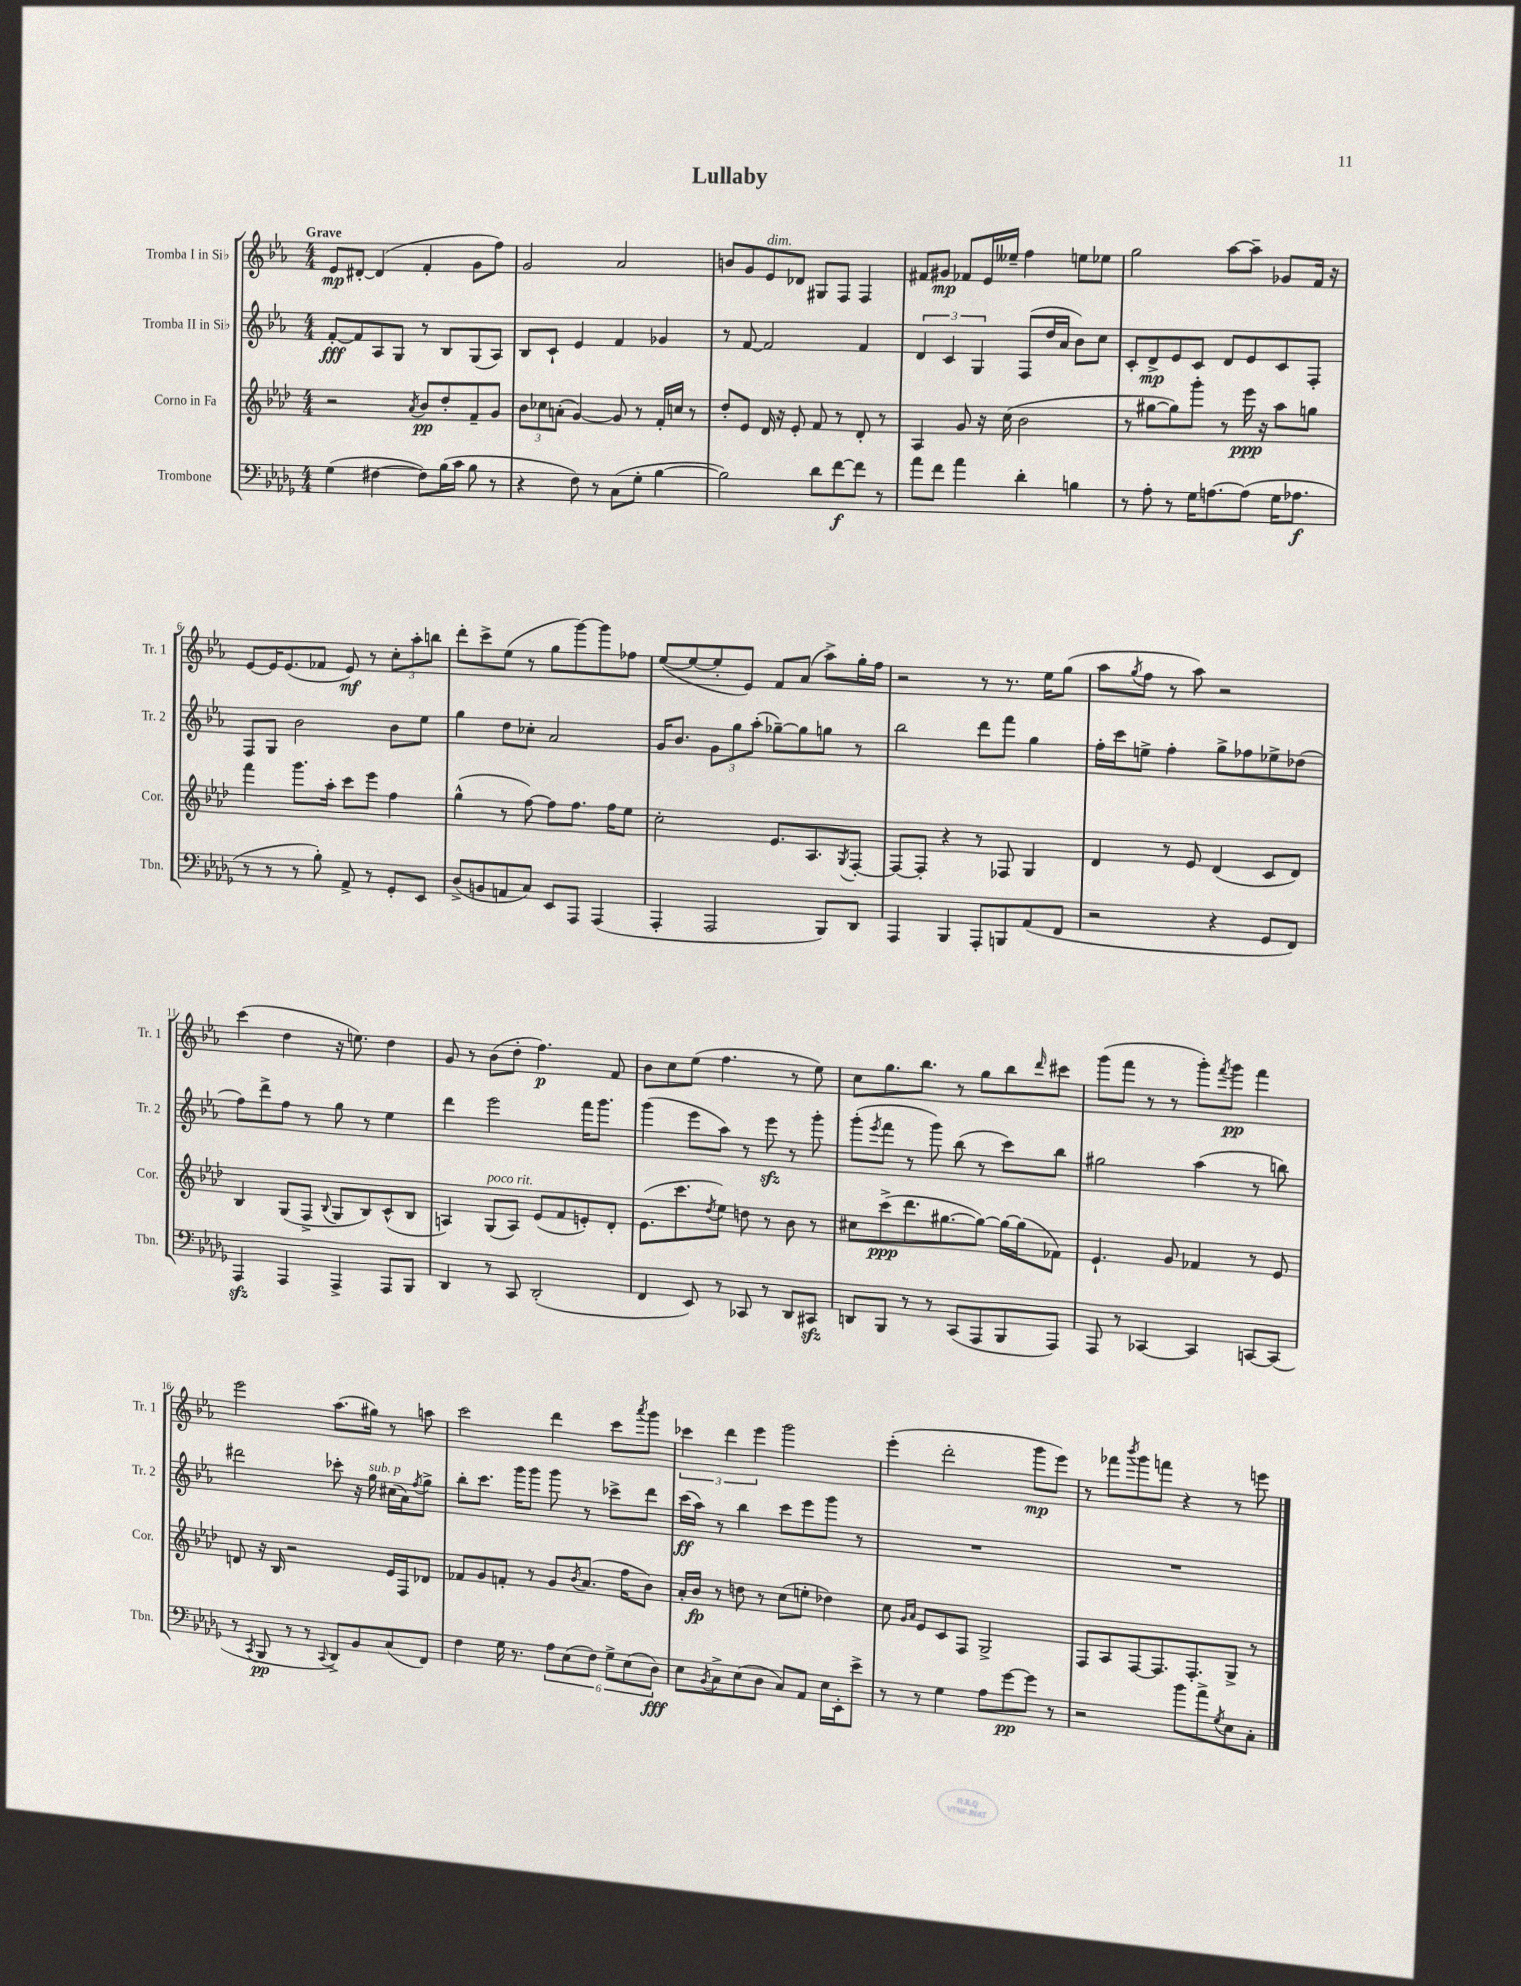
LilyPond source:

\header { title = "Lullaby" }
<<
\new StaffGroup <<
\new Staff = "s0" \with { instrumentName = "Tromba I in Sib" shortInstrumentName = "Tr. 1" } {
    \clef treble \key ees \major \numericTimeSignature \time 4/4 \tempo "Grave"
    ees'8\mp dis'8~-. dis'4( f'4-. g'8 f''8) |
    g'2 aes'2 |
    b'8 g'8 ees'8^\markup { \italic "dim." } des'8 gis8 f8 f4 |
    fis'8 gis'8\mp fes'8 ees'16 eeses''16-- f''4 e''8 ees''8 |
    g''2 aes''8~ aes''8-- ges'8 f'16 r16 |
    ees'8~ ees'16 ees'8.( fes'8 ees'8\mf) r8 \tuplet 3/2 { c''8-. aes''8-. b''8 } |
    d'''8-. c'''8-> ees''8( r8 g''8 g'''8~) g'''8 fes''8 |
    ees''8~( ees''8~ ees''8-. ees'8) f'8 aes'8( aes''8->) g''16-. f''16 |
    r2 r8 r8. ees''16 g''8( |
    aes''8 \acciaccatura { g''8 } f''8 r8 aes''8) r2 |
    c'''4( d''4 r16 e''8.) d''4 |
    g'8 r8 bes'8( d''8-. f''4.\p) f'8 |
    bes'8 c''8 ees''8( f''4. r8 ees''8) |
    c''8 g''8. bes''8. r8 g''8 bes''8 \grace { d'''16 } cis'''8 |
    g'''8( f'''8 r8 r8 g'''8-.) \acciaccatura { f'''8 } g'''8\pp f'''4 |
    ees'''2 aes''8.( gis''16) r8 a''8 |
    c'''2 d'''4 c'''8 \acciaccatura { aes'''8 } g'''8 |
    \tuplet 3/2 { ces'''4 d'''4 ees'''4 } g'''2 |
    ees'''4-.( d'''2-. g'''8\mp ees'''8) |
    r8 fes'''8 \acciaccatura { bes'''8 } g'''8 f'''8 r4 r8 e'''8 \bar "|." |
}
\new Staff = "s1" \with { instrumentName = "Tromba II in Sib" shortInstrumentName = "Tr. 2" } {
    \clef treble \key ees \major \numericTimeSignature \time 4/4
    f'8~-.\fff f'8 aes8 g8 r8 bes8 g8( aes8) |
    bes8 c'8-! ees'4 f'4 ges'4 |
    r8 f'8~ f'2 f'4 |
    \tuplet 3/2 { d'4 c'4 g4 } f8( d''16 aes'16 bes'8) c''8 |
    c'8-. d'8->\mp ees'8 c'8 d'8 ees'8 c'8 f8-. |
    f8 g8 bes'2 bes'8 ees''8 |
    g''4 d''8 ces''8-. aes'2 |
    g'16 bes'8. \tuplet 3/2 { g'8 g''8 aes''8-.( } ges''8~--) ges''8 g''8 r8 |
    bes''2 d'''8 f'''8 g''4 |
    f''16-. c'''16 e''8-> f''4-. g''8-> fes''8 ees''8-> des''8( |
    f''8) d'''8-> f''8 r8 g''8 r8 ees''4 |
    d'''4 ees'''2 f'''16 g'''8. |
    g'''4( ees'''8 aes''8) r8 ees'''8\sfz r8 g'''8-. |
    g'''8-.( \acciaccatura { ees'''8 } f'''8 r8 g'''8) bes''8( r8 c'''8) bes''8 |
    gis''2 aes''4( r8 b''8) |
    dis'''2 ces'''8-. r16 g''16^\markup { \italic "sub. p" } cis''16( aes'16) \acciaccatura { f''8 } g''8-> |
    bes''8-. c'''8. g'''16 g'''8 g'''8 r8 ces'''8-> d'''8 |
    c'''16\ff( aes''16) r8 bes''4 c'''8 ees'''8 g'''8 r8 |
    R1 |
    R1 \bar "|." |
}
\new Staff = "s2" \with { instrumentName = "Corno in Fa" shortInstrumentName = "Cor." } {
    \clef treble \key aes \major \numericTimeSignature \time 4/4
    r2 \acciaccatura { aes'8 } bes'8\pp des''8-. f'8-- g'8 |
    \tuplet 3/2 { bes'8 ces''8 a'8-.( } g'4~) g'8 r8 f'16-. c''16 r8 |
    des''8-. ees'8 des'16 r16 ees'8-. f'8 r8 des'8-. r8 |
    aes4 g'8 r16 c''16( bes'2 |
    r8 gis''8~ gis''8) g'''8-. r8 ees'''16\ppp r16 aes''8 g''8 |
    f'''4 g'''8. aes''16-. c'''8 ees'''8 f''4 |
    g''4-^( r8 f''8~) f''8 f''8. f''16 ees''8 |
    c''2-. ees'8. aes8. \acciaccatura { g8 } f8~-. |
    f8~ f8-. r4 r8 fes8 g4 |
    des'4 r8 ees'8 des'4( c'8 des'8) |
    bes4 g8( f8-> \appoggiatura { bes8 } g8 bes8) c'8-^( bes8 |
    a4) g8^\markup { \italic "poco rit." }( a8) ees'8( f'8 e'8-.) des'8-. |
    ees'8.( c'''8. \acciaccatura { des''8 } ees''8) d''8 r8 bes'8 r8 |
    cis''8 c'''8->\ppp( des'''8. gis''8.~ gis''8~) gis''16~ gis''16( fes'8) |
    ees'4.-! g'8 fes'4 r8 ees'8 |
    d'8 r16 bes16 r2 ees'16 f16 des'8 |
    fes'8 g'8 f'8-. r8 g'8 \acciaccatura { bes'8 } aes'8.( f''16 bes'8) |
    aes'16-. bes'16\fp r8 d''8 r8 c''8( e''8-. des''4) |
    c''8 \grace { g'16 aes'16 } ees'8 c'8 f8 g2-> |
    f8 aes8 f8~ f8. f8.-. g8-> r8 \bar "|." |
}
\new Staff = "s3" \with { instrumentName = "Trombone" shortInstrumentName = "Tbn." } {
    \clef bass \key des \major \numericTimeSignature \time 4/4
    ges4( fis4~ fis8) bes16( c'16 bes8 r8 |
    r4 f8) r8 c8( ges8-. bes4~ |
    bes2) des'8 f'8~\f f'8 r8 |
    aes'8 f'8 aes'4 des'4-. b4 |
    r8 aes8-. r8 ges16 a8.~ a8( ges16 aes8.\f |
    r8 r8 r8 bes8-.) aes,8-> r8 ges,8-. ees,8 |
    des8->( b,8 a,8 c8) ees,8 aes,,8 aes,,4( |
    aes,,4-. aes,,2 bes,,8) des,8 |
    aes,,4 bes,,4 aes,,8-. b,,8 aes,8( f,8 |
    r2 r4 ges,8 f,8) |
    aes,,4\sfz aes,,4 aes,,4-> aes,,8 bes,,8 |
    des,4 r8 c,8 des,2-.( |
    f,4 ees,8) r8 ces,8 r8 des,8 cis,8\sfz |
    d,8 bes,,8 r8 r8 c,8( aes,,8 bes,,8 aes,,8) |
    aes,,8 r8 ces,4~ ces,4 c,8~ c,8( |
    r8 \acciaccatura { c,8 } bes,,8\pp r8 r8 \appoggiatura { c,8 } des,8->) bes,8 c8( f,8) |
    f4 ges16 r8. \tuplet 6/4 { aes8 ees8( f8) ges8-> ees8( des8\fff) } |
    ees8 \acciaccatura { bes,8 } c8-> ees8( des8 c8) aes,8 ees16 ees,16-. ees'8-> |
    r8 r8 ges4 aes8 ges'8~\pp ges'8 r8 |
    r2 bes'8 aes'8-> \acciaccatura { ges8 } ees8 c8-. \bar "|." |
}
>>
>>
